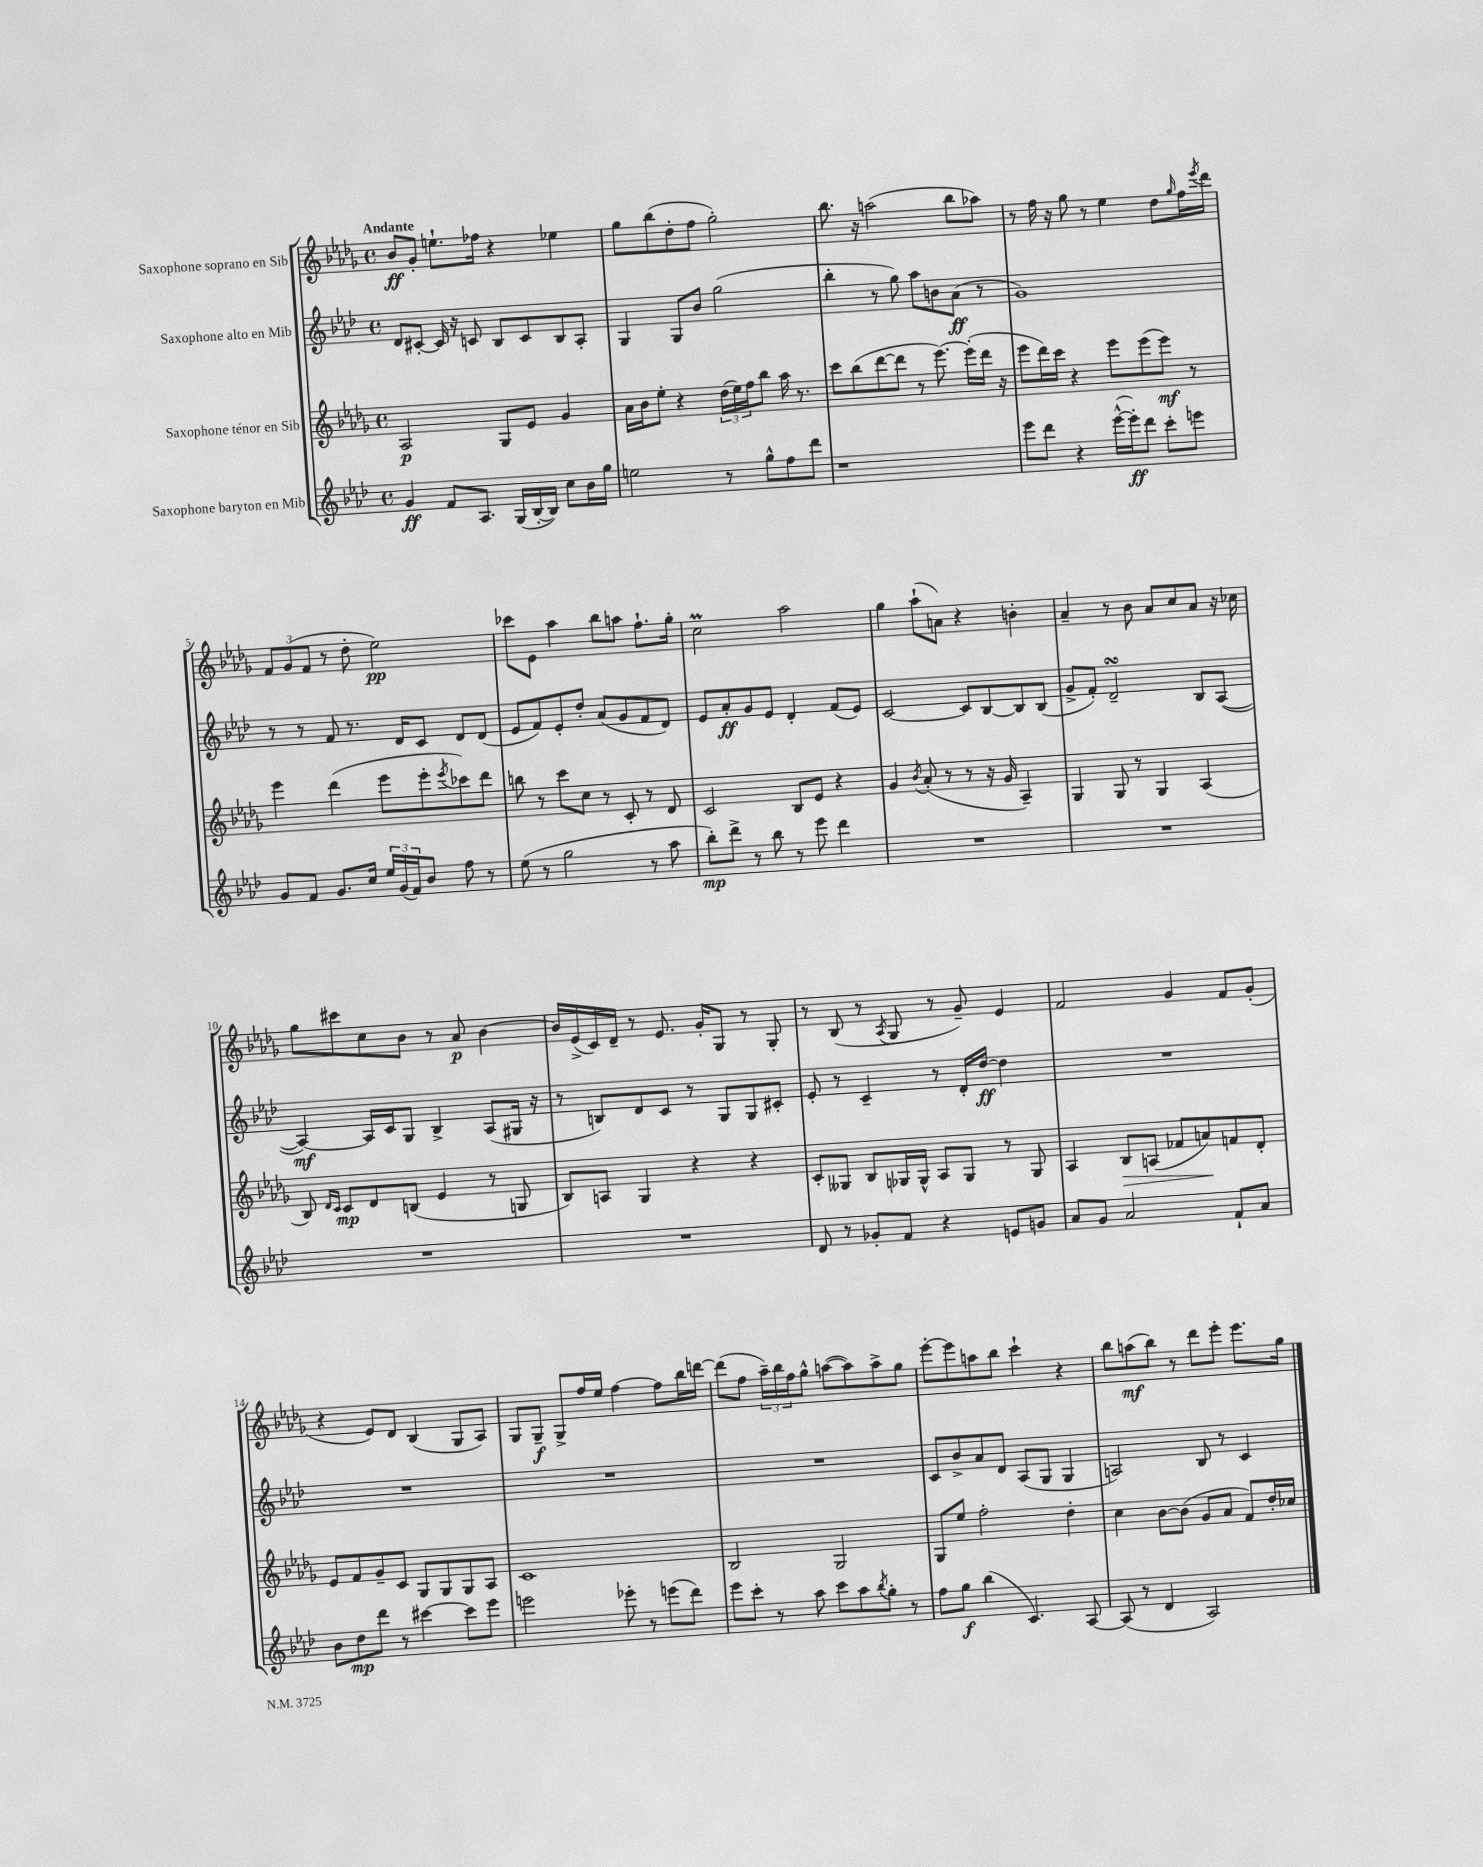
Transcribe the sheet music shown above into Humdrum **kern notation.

**kern	**dynam	**kern	**dynam	**kern	**dynam	**kern	**dynam
*part4	*part4	*part3	*part3	*part2	*part2	*part1	*part1
*staff4	*staff4	*staff3	*staff3	*staff2	*staff2	*staff1	*staff1
*I"Saxophone baryton en Mib	*	*I"Saxophone ténor en Sib	*	*I"Saxophone alto en Mib	*	*I"Saxophone soprano en Sib	*
*clefG2	*	*clefG2	*	*clefG2	*	*clefG2	*
*k[b-e-a-d-]	*	*k[b-e-a-d-g-]	*	*k[b-e-a-d-]	*	*k[b-e-a-d-g-]	*
*M4/4	*	*M4/4	*	*M4/4	*	*M4/4	*
*met(c)	*	*met(c)	*	*met(c)	*	*met(c)	*
=1	=1	=1	=1	=1	=1	=1	=1
!	!	!	!	!	!	!LO:TX:a:B:t=Andante	!
4g/	ff	2A-/	p	8d-/L	.	8b-/L	ff
.	.	.	.	[8c#X'/J	.	8g-'/J	.
8f/L	.	.	.	16c#/]	.	8.een`\L	.
.	.	.	.	16r	.	.	.
8.A-/J	.	.	.	8cn/	.	.	.
.	.	.	.	.	.	16ff-X\Jk	.
.	.	8G-/L	.	8B-/L	.	4r	.
(16G/LL	.	.	.	.	.	.	.
[16B-'/	.	8e-/J	.	8c/	.	.	.
16B-/JJ])	.	.	.	.	.	.	.
8cc\L	.	4g-/	.	8B-/	.	4ee-X\	.
16b-\L	.	.	.	8A-'/J	.	.	.
16gg\JJ	.	.	.	.	.	.	.
=2	=2	=2	=2	=2	=2	=2	=2
2een\	.	16a-\LL	.	4G/	.	8gg-\L	.
.	.	16b-\J	.	.	.	.	.
.	.	8ee-'\J	.	.	.	(8bb-\	.
.	.	4r	.	8G/L	.	8dd-'\	.
.	.	.	.	8b-/J	.	8ff\J	.
8r	.	(24dd-\LL	.	(2gg\	.	2gg-'\)	.
.	.	24ee-\)	.	.	.	.	.
.	.	24ff\J	.	.	.	.	.
8gg^^\L	.	8bb-\J	.	.	.	.	.
8ff\	.	16aa-\	.	.	.	.	.
.	.	8.r	.	.	.	.	.
8ddd-\J	.	.	.	.	.	.	.
=3	=3	=3	=3	=3	=3	=3	=3
1r	.	8ccc\L	.	4bb-'\	.	8.bb-\	.
.	.	(8bb-\	.	.	.	.	.
.	.	.	.	.	.	16r	.
.	.	[8ddd-\	.	8r	.	(2aan\	.
.	.	8ddd-\J]	.	8gg\)	.	.	.
.	.	8r	.	8aa-\L	.	.	.
.	.	[8.eee-\)	.	8bn\	.	.	.
.	.	.	.	(8a-\J	ff	8bb-\L	.
.	.	(16eee-'\LL]	.	.	.	.	.
.	.	16ddd-\JJ	.	8r	.	8aa-X\J)	.
.	.	16r	.	.	.	.	.
=4	=4	=4	=4	=4	=4	=4	=4
8eee-\L	.	8eee-\L	.	1g)	.	8r	.
8ddd-\J	.	16ddd-\L)	.	.	.	16ff\	.
.	.	16ccc\JJ	.	.	.	16r	.
4r	.	4r	.	.	.	8gg-\	.
.	.	.	.	.	.	8r	.
([16eee-^^\LL	.	8eee-\L	.	.	.	4ee-\	.
16eee-'\J])	ff	.	.	.	.	.	.
8ddd-\J	.	(8eee-\	.	.	.	.	.
8ccc'\L	.	8eee-\J)	mf	.	.	8dd-\L	.
.	.	.	.	.	.	16qqgg-/	.
8eeen\J	.	8r	.	.	.	16ff\L	.
.	.	.	.	.	.	8qeee-/	.
.	.	.	.	.	.	16ddd-\JJ	.
!!LO:LB:g=z
=5	=5	=5	=5	=5	=5	=5	=5
8g/L	.	4eee-\	.	8r	.	12f/L	.
.	.	.	.	.	.	(12g-/	.
8f/J	.	.	.	8r	.	.	.
.	.	.	.	.	.	12f/J	.
8.g/L	.	(4ddd-\	.	8f/	.	8r	.
.	.	.	.	8.r	.	8dd-'\	.
16cc/Jk	.	.	.	.	.	.	.
24ee-/LL	.	8eee-\L	.	.	.	2ee-\)	pp
(24g/	.	.	.	.	.	.	.
.	.	.	.	16d-/KL	.	.	.
24f/J)	.	.	.	.	.	.	.
8b-/J	.	8eee-'\	.	8c/J	.	.	.
.	.	8qeee-/	.	.	.	.	.
8ff\	.	8ccc-X\)	.	8d-/L	.	.	.
8r	.	8ddd-\J	.	(8d-/J	.	.	.
=6	=6	=6	=6	=6	=6	=6	=6
(8ee-\	.	8bbn\	.	8e-/L	.	8ccc-X\L	.
8r	.	8r	.	8f/)	.	8e-\J	.
2gg\	.	8ccc\L	.	8e-'/	.	4aa-\	.
.	.	8cc\J	.	8dd-'/J	.	.	.
.	.	8r	.	(8a-/L	.	8bb-\L	.
.	.	8c'/	.	8g/	.	8aan\J	.
8r	.	8r	.	8f/	.	8.ff`\L	.
8aa-\	.	8d-/	.	8d-/J)	.	.	.
.	.	.	.	.	.	16gg-'\Jk	.
=7	=7	=7	=7	=7	=7	=7	=7
8bb-'\L)	mp	2c/	.	8e-/L	.	2ccm\	.
8ddd-^\J	.	.	.	8a-'/	ff	.	.
8r	.	.	.	8g/	.	.	.
8bb-\	.	.	.	8e-/J	.	.	.
8r	.	8B-/L	.	4d-'/	.	2aa-\	.
8eee-\	.	8e-/J	.	.	.	.	.
4ddd-\	.	4r	.	(8f/L	.	.	.
.	.	.	.	8e-/J)	.	.	.
=8	=8	=8	=8	=8	=8	=8	=8
1r	.	4g-/	.	[2c/	.	4gg-\	.
.	.	8qb-/	.	.	.	.	.
.	.	(8a-'/	.	.	.	(8aa-`\L	.
.	.	8r	.	.	.	8an\J)	.
.	.	8r	.	8c/L]	.	4r	.
.	.	16r	.	[8B-/	.	.	.
.	.	16g-/	.	.	.	.	.
.	.	4A-~/)	.	8B-/]	.	4bn'\	.
.	.	.	.	(8B-/J	.	.	.
=9	=9	=9	=9	=9	=9	=9	=9
1r	.	4G-/	.	8g^/L	.	4a-~/	.
.	.	.	.	8f'/J)	.	.	.
.	.	8G-/	.	2d-sSSs~/	.	8r	.
.	.	8r	.	.	.	8b-\	.
.	.	4G-/	.	.	.	8a-/L	.
.	.	.	.	.	.	8cc/	.
.	.	(4A-/	.	8B-/L	.	8a-/J	.
.	.	.	.	([8A-/J	.	16r	.
.	.	.	.	.	.	16cc-X\	.
!!LO:LB:g=z
=10	=10	=10	=10	=10	=10	=10	=10
1r	.	8B-/)	.	4A-/_)	mf	8gg-\L	.
.	.	16qqd-/LL	.	.	.	.	.
.	.	16qqc/JJ	.	.	.	.	.
.	.	8c/L	mp	.	.	8ccc#X\	.
.	.	8d-/	.	16A-/LL]	.	8cc\	.
.	.	.	.	16c/J	.	.	.
.	.	(8Bn/J	.	8G/J	.	8b-\J	.
.	.	4e-/	.	4B-^/	.	8r	.
.	.	.	.	.	.	8a-/	p
.	.	8r	.	(8A-/L	.	[4b-\	.
.	.	8Gn/	.	16G#X/Jk	.	.	.
.	.	.	.	16r	.	.	.
=11	=11	=11	=11	=11	=11	=11	=11
1r	.	8B-/L)	.	8r	.	16b-/LL]	.
.	.	.	.	.	.	(16e-^/	.
.	.	8An/J	.	8Bn/L)	.	16c/)	.
.	.	.	.	.	.	16d-~/JJ	.
.	.	4G-/	.	8d-/	.	8r	.
.	.	.	.	8c/J	.	8.e-/	.
.	.	4r	.	8r	.	.	.
.	.	.	.	.	.	16g-'/KL	.
.	.	.	.	8G/L	.	8G-/J	.
.	.	4r	.	8G/	.	8r	.
.	.	.	.	8c#X'/J	.	8G-'/	.
=12	=12	=12	=12	=12	=12	=12	=12
8d-/	.	8c'/L	.	8e-'/	.	8r	.
8r	.	8G--X/J	.	8r	.	(8B-/	.
8g-X'/L	.	8B-/L	.	4c~/	.	8r	.
.	.	.	.	.	.	8qA-/	.
8f/J	.	16G-X/L	.	.	.	8G-/	.
.	.	16G-^^/JJ	.	.	.	.	.
4r	.	8A-/L	.	8r	.	8r	.
.	.	8G-/J	.	16d-'/LL	.	8g-~/)	.
.	.	.	.	[16dd-/JJ	ff	.	.
8en/L	.	8r	.	4dd-\]	.	4e-/	.
8gn/J	.	8G-/	.	.	.	.	.
=13	=13	=13	=13	=13	=13	=13	=13
8a-/L	.	4A-/	.	1r	.	2f/	.
8g/J	.	.	.	.	.	.	.
!	!	!	!LO:HP:b	!	!	!	!
2a-/	.	8B-/L	>	.	.	.	.
.	.	(8An/J	.	.	.	.	.
.	.	8f-X/L	.	.	.	4g-/	.
.	.	8an/)	.	.	.	.	.
8f`/L	.	8fn/	]	.	.	8f/L	.
8a-/J	.	8d-'/J	.	.	.	(8g-'/J	.
!!LO:LB:g=z
=14	=14	=14	=14	=14	=14	=14	=14
8b-\L	.	8e-/L	.	1r	.	4r	.
8dd-\	mp	8f/	.	.	.	.	.
8ddd-\J	.	8g-~/	.	.	.	8e-/L)	.
8r	.	8c/J	.	.	.	8d-/J	.
[4ccc#X\	.	8G-/L	.	.	.	(4B-/	.
.	.	8G-/	.	.	.	.	.
8ccc#\L]	.	8G-/	.	.	.	8G-/L	.
8eee-\J	.	8A-/J	.	.	.	8A-/J)	.
=15	=15	=15	=15	=15	=15	=15	=15
2eeen\	.	1c	.	1r	.	8G-/L	.
.	.	.	.	.	.	8G-~/J	f
.	.	.	.	.	.	8G-^/L	.
.	.	.	.	.	.	16ff/L	.
.	.	.	.	.	.	16ee-/JJ	.
8eee-X'\	.	.	.	.	.	[4ff\	.
8r	.	.	.	.	.	.	.
(8eeen\L	.	.	.	.	.	8ff\L]	.
8ddd-\J)	.	.	.	.	.	16bb-\L	.
.	.	.	.	.	.	[16dddn\JJ	.
=16	=16	=16	=16	=16	=16	=16	=16
8eee-\L	.	2B-/	.	1r	.	(8ddd\L]	.
8ccc'\J	.	.	.	.	.	8ff\J	.
8r	.	.	.	.	.	24aa-~\LL)	.
.	.	.	.	.	.	24bb-\	.
.	.	.	.	.	.	24ff\J	.
8aa-\	.	.	.	.	.	8gg-^^\J	.
8ccc\L	.	2G-/	.	.	.	([8aan\L	.
8aa-\	.	.	.	.	.	8aa\])	.
8qbb-/	.	.	.	.	.	.	.
8gg'\J	.	.	.	.	.	8aa^\	.
8r	.	.	.	.	.	8gg-\J	.
=17	=17	=17	=17	=17	=17	=17	=17
8ff\L	.	8G-/L	.	8c/L	.	[8eee-'\L	.
8gg\J	f	8ee-/J	.	8b-^/	.	8eee-\]	.
(4bb-\	.	2ff'\	.	8a-/	.	8aan\	.
.	.	.	.	8d-/J	.	8bb-\J	.
4.c/)	.	.	.	(8A-/L	.	4ccc`\	.
.	.	.	.	8G/J	.	.	.
.	.	4dd-'\	.	4G/	.	4r	.
[8A-/	.	.	.	.	.	.	.
=18	=18	=18	=18	=18	=18	=18	=18
(8A-/]	.	4cc\	.	2An/)	.	8bb-\L	.
8r	.	.	.	.	.	(8aan\	mf
4d-/	.	[8b-\L	.	.	.	8bb-\J)	.
.	.	(8b-\J]	.	.	.	8r	.
2A-/)	.	8g-/L	.	8B-/	.	8ddd-\L	.
.	.	8a-/J	.	8r	.	8eee-'\J	.
.	.	8f/L)	.	4c/	.	8.eee-\L	.
.	.	16dd-'/L	.	.	.	.	.
.	.	16cc-X/JJ	.	.	.	16gg-\Jk	.
==	==	==	==	==	==	==	==
*-	*-	*-	*-	*-	*-	*-	*-
